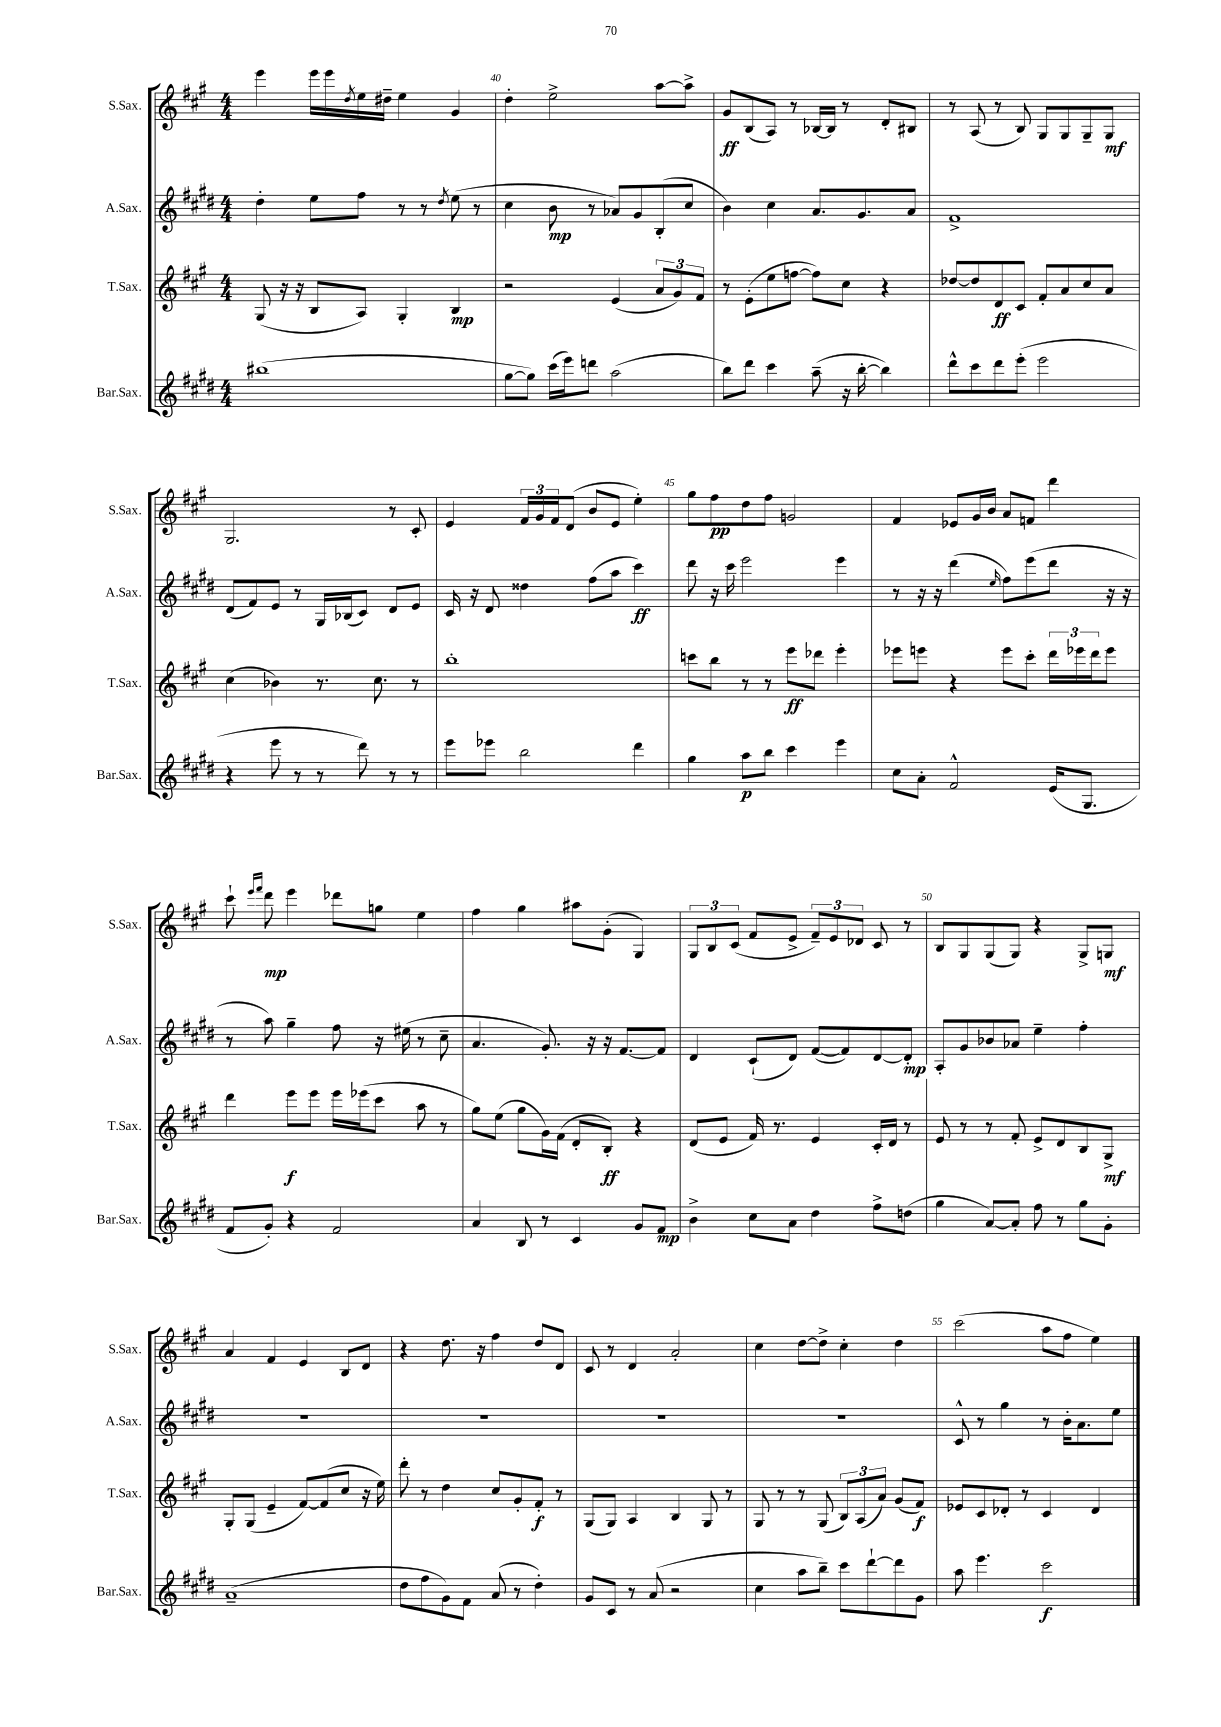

**kern	**kern	**kern	**kern
*staff4	*staff3	*staff2	*staff1
*clefG2	*clefG2	*clefG2	*clefG2
*k[f#c#g#d#]	*k[f#c#g#]	*k[f#c#g#d#]	*k[f#c#g#]
*M4/4	*M4/4	*M4/4	*M4/4
(1bb#	(8G#/	4dd#'\	4eee\
.	16r	.	.
.	16r	.	.
.	8B/L	8ee\L	16eee\LL
.	.	.	16eee\
.	.	.	8qdd/
.	8A/J)	8ff#\J	16ee\
.	.	.	16dd#~\JJ
.	4G#'/	8r	4ee\
.	.	8r	.
.	.	8qdd#/	.
.	4B/	(8ee\	4g#/
.	.	8r	.
=	=	=	=
[8gg#\L	2r	4cc#\	4dd'\
8gg#\]J)	.	.	.
(16ccc#\LL	.	8b\	2ee^\
16eee\J)	.	.	.
8ddd\J	.	8r	.
(2aa\	(4e/	8a-/L)	.
.	.	8g#/	.
.	12a/L	(8B'/	[8aa\L
.	12g#/)	.	.
.	.	8cc#/J	8aa^\]J
.	12f#/J	.	.
=	=	=	=
8bb\L)	8r	4b\)	8g#/L
8ddd#\J	(8e'\L	.	(8B/
4ccc#\	8ee\	4cc#\	8A/J)
.	[8ff\J	.	8r
(8aa~\	8ff\]L)	8.a/L	[16B-/LL
.	.	.	16B-/]JJ
16r	8cc#\J	.	8r
[16bb'\	.	8.g#/	.
4bb\])	4r	.	8d'/L
.	.	8a/J	8B#/J
=	=	=	=
8ddd#^^\L	[8dd-/L	1f#^	8r
8ccc#\	8dd-/]	.	(8A/
8ddd#\	8d/	.	8r
(8eee'\J	8c#/J	.	8B/)
2eee\	8f#'/L	.	8G#/L
.	8a/	.	8G#/
.	8cc#/	.	8G#~/
.	8a/J	.	8G#/J
=	=	=	=
4r	(4cc#\	(8d#/L	2.G#/
.	.	8f#/)	.
8eee\	4b-\)	8e/J	.
8r	.	8r	.
8r	8.r	16G#/LL	.
.	.	(16B-/J	.
8ddd#\)	.	8c#/J)	.
.	8.cc#\	.	.
8r	.	8d#/L	8r
8r	8r	8e/J	8c#'/
=	=	=	=
8eee\L	1bb'	16c#/	4e/
.	.	16r	.
8eee-\J	.	8d#/	.
2bb\	.	4dd##\	24f#/LL
.	.	.	24g#/
.	.	.	24f#/J
.	.	.	(8d/J
.	.	(8ff#\L	8b/L
.	.	8aa\J	8e/J
4ddd#\	.	4ccc#\)	4ee'\)
=	=	=	=
4gg#\	8ccc\L	8ddd#\	8gg#\L
.	8bb\J	16r	8ff#\
.	.	16ccc#\	.
8aa\L	8r	2eee\	8dd\
8bb\J	8r	.	8ff#\J
4ccc#\	8eee\L	.	2g/
.	8ddd-\J	.	.
4eee\	4eee'\	4eee\	.
=	=	=	=
8cc#\L	8eee-\L	8r	4f#/
8a'\J	8eee\J	16r	.
.	.	16r	.
2f#^^/	4r	(4ddd#\	8e-/L
.	.	.	16g#/L
.	.	.	16b/JJ
.	.	16qqee/	.
.	8eee\L	8ff#\L)	8a/L
.	8ccc#'\J	(8eee\	8f/J
(16e/LK	24ddd\LL	8ddd#\J	4ddd\
.	24eee-\	.	.
8.G#/J	.	.	.
.	24ddd\J	.	.
.	8eee-\J	16r	.
.	.	16r	.
=	=	=	=
8f#/L	4ddd\	8r	8ccc#`\
.	.	.	16qqeee/LL
.	.	.	16qqfff#/JJ
8g#'/J)	.	8aa\)	8ddd\
4r	8eee\L	4gg#~\	4eee\
.	8eee\J	.	.
2f#/	16eee\LL	8ff#\	8ddd-\L
.	(16eee-\J	.	.
.	8ccc#\J	16r	8gg\J
.	.	(16ee#\	.
.	8aa\	8r	4ee\
.	8r	8cc#~\	.
=	=	=	=
4a/	8gg#\L)	4.a/	4ff#\
.	(8ee\J	.	.
8B/	8gg#\L	.	4gg#\
8r	16g#\L)	8.g#'/)	.
.	(16f#\JJ	.	.
4c#/	8d'/L	.	8aa#\L
.	.	16r	.
.	8B'/J)	16r	(8g#'\J
.	.	[8.f#/L	.
8g#/L	4r	.	4G#/)
8f#/J	.	8f#/]J	.
=	=	=	=
4b^\	(8d/L	4d#/	12G#/L
.	.	.	12B/
.	8e/J	.	.
.	.	.	(12c#/J
8cc#\L	16f#/)	(8c#`/L	8f#/L
.	8.r	.	.
8a\J	.	8d#/J)	8e^/J
4dd#\	4e/	([8f#/L	12f#~/L)
.	.	.	12e/
.	.	8f#/])	.
.	.	.	12d-/J
8ff#^\L	16c#'/LL	[8d#/	8c#/
.	16d/JJ	.	.
(8dd\J	8r	8d#'/]J	8r
=	=	=	=
4gg#\	8e/	8A'/L	8B/L
.	8r	8g#/	8G#/
[8a/L)	8r	8b-/	(8G#/
8a'/]J	8f#'/	8a-/J	8G#/J)
8ff#\	8e^/L	4ee~\	4r
8r	8d/	.	.
8gg#\L	8B/	4ff#'\	8G#^/L
8g#'\J	8G#^/J	.	8G/J
=	=	=	=
(1a~	8G#'/L	1r	4a/
.	(8G#/J	.	.
.	4e~/	.	4f#/
.	[8f#/L)	.	4e/
.	(8f#/]	.	.
.	8cc#/J	.	8B/L
.	16r	.	8d/J
.	16ee\)	.	.
=	=	=	=
8dd#\L	8ddd'\	1r	4r
8ff#\	8r	.	.
8g#\)	4dd\	.	8.dd\
8f#\J	.	.	.
.	.	.	16r
(8a/	8cc#/L	.	4ff#\
8r	8g#'/	.	.
4dd#'\)	8f#'/J	.	8dd/L
.	8r	.	8d/J
=	=	=	=
8g#/L	(8G#/L	1r	8c#/
8c#/J	8G#/J)	.	8r
8r	4A/	.	4d/
(8a/	.	.	.
2r	4B/	.	2a'/
.	8G#/	.	.
.	8r	.	.
=	=	=	=
4cc#\	8G#/	1r	4cc#\
.	8r	.	.
8aa\L	8r	.	[8dd\L
8bb~\J)	(8G#/	.	8dd^\]J
8ccc#\L	12B/L)	.	4cc#'\
.	(12A/	.	.
[8ddd#`\	.	.	.
.	12a/J)	.	.
8ddd#\]	(8g#/L	.	4dd\
8g#\J	8f#/J)	.	.
=	=	=	=
8aa\	8e-/L	8c#^^/	(2ccc#\
4.eee\	8c#/	8r	.
.	8d-'/J	4gg#\	.
.	8r	.	.
2ccc#\	4c#/	8r	8aa\L
.	.	16b'\LK	8ff#\J
.	.	8.a\	.
.	4d-/	.	4ee\)
.	.	8ee\J	.
==	==	==	==
*-	*-	*-	*-
